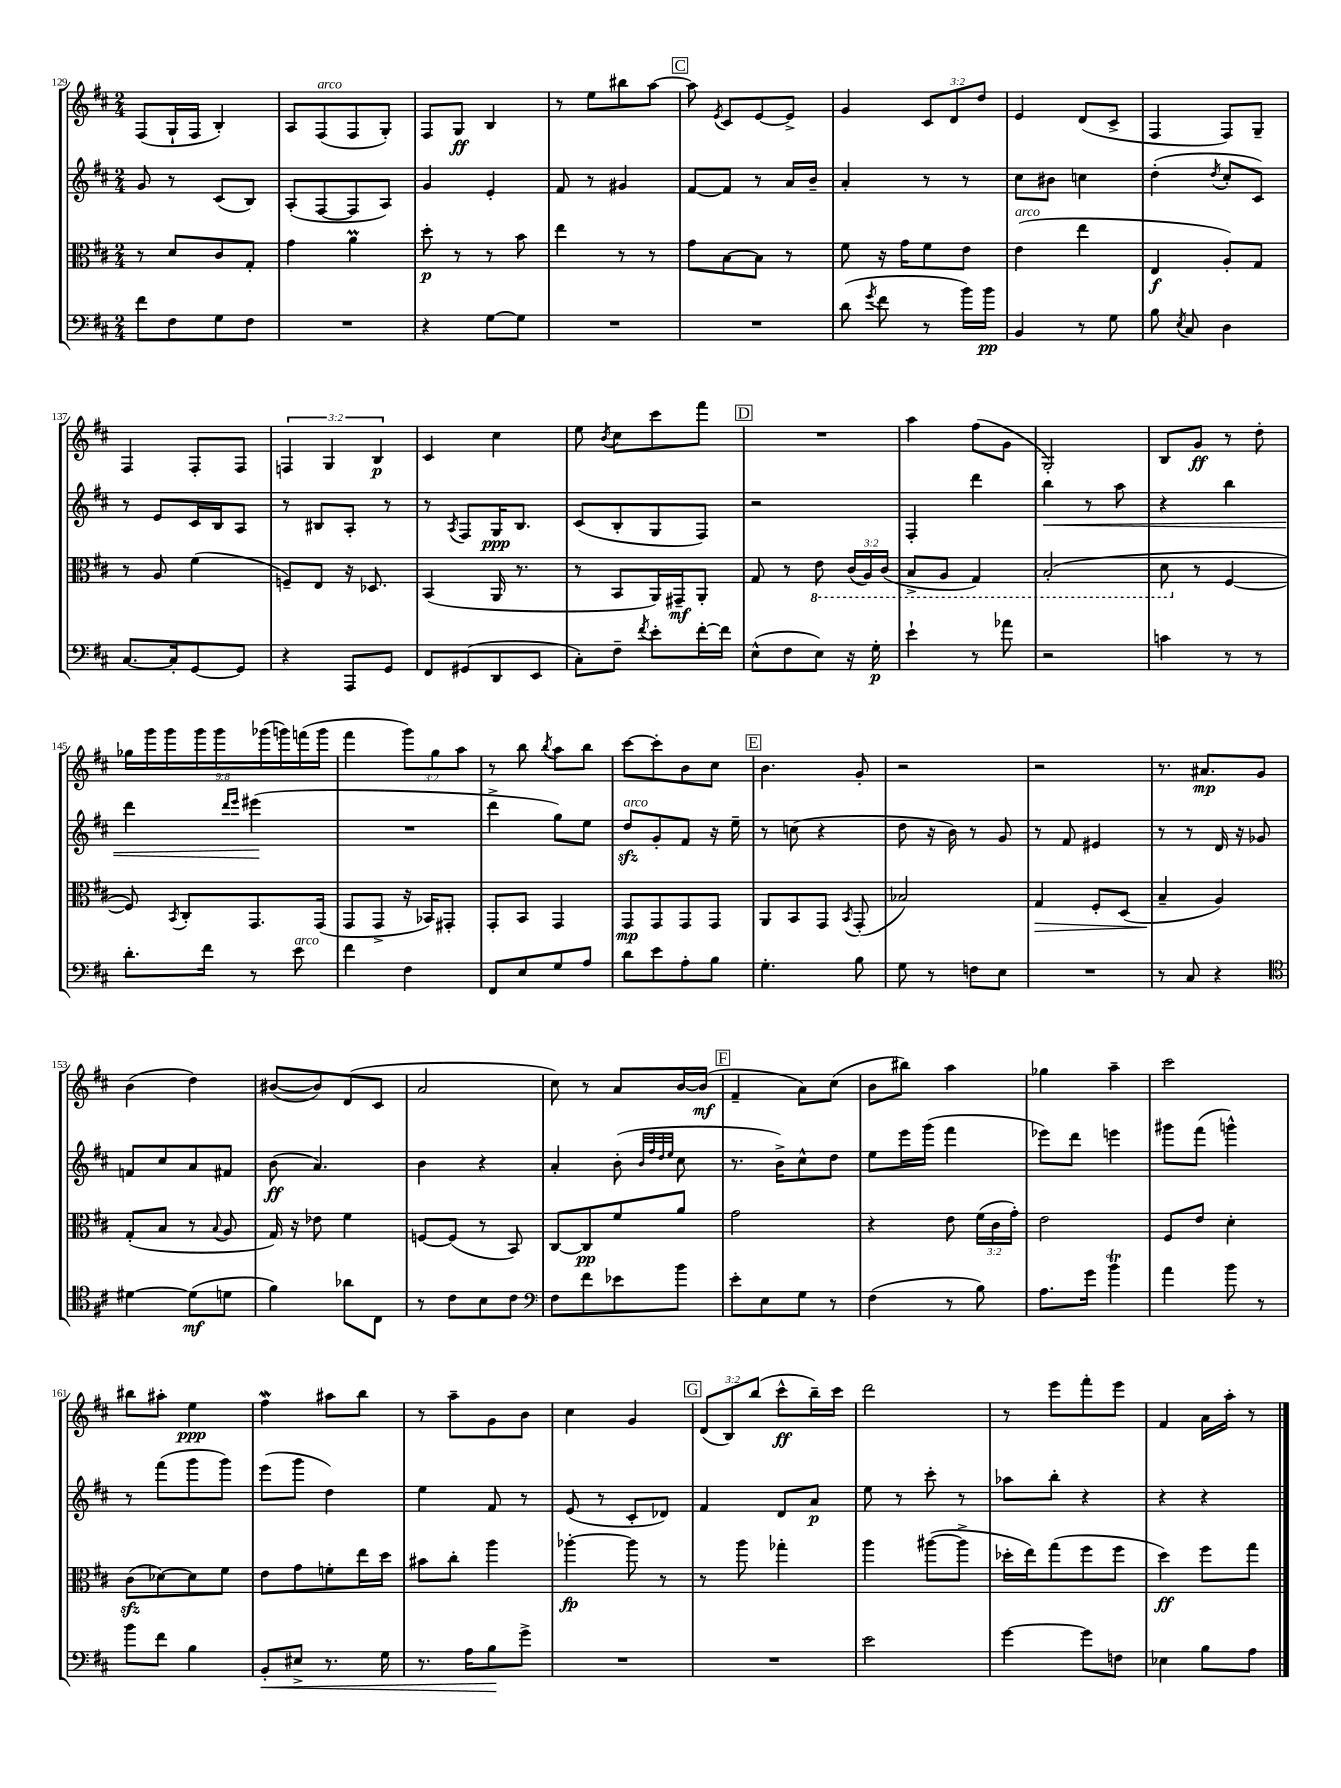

**kern	**kern	**kern	**kern
*staff4	*staff3	*staff2	*staff1
*clefF4	*clefC3	*clefG2	*clefG2
*k[f#c#]	*k[f#c#]	*k[f#c#]	*k[f#c#]
*M2/4	*M2/4	*M2/4	*M2/4
8f#	8r	8g	(8F#
8F#	8d	8r	16G`
.	.	.	16F#
8G	8c#	(8c#	4B')
8F#	8G'	8B)	.
=	=	=	=
2r	4g	(8A'	8A
.	.	[8F#	(8F#
.	4a	8F#]	8F#
.	.	8A)	8G')
=	=	=	=
4r	8dd'	4g	8F#
.	8r	.	8G
[8G	8r	4e'	4B
8G]	8b	.	.
=	=	=	=
2r	4ee	8f#	8r
.	.	8r	8ee
.	8r	4g#	8bb#
.	8r	.	[8aa
=	=	=	=
2r	8g	[8f#	8aa]
.	.	.	8qe
.	[8B	8f#]	8c#
.	8B]	8r	[8e
.	8r	16a	8e^]
.	.	16b~	.
=	=	=	=
(8d	8f#	4a'	4g
8qg	.	.	.
8f#	16r	.	.
.	16g	.	.
8r	8f#	8r	12c#
.	.	.	12d
16b)	8e	8r	.
.	.	.	12dd
16b	.	.	.
=	=	=	=
4BB	(4e	8cc#	4e
.	.	8b#	.
8r	4ee	4cc	(8d
8G	.	.	8c#^
=	=	=	=
8B	4E	(4dd'	4F#
8qE	.	.	.
8C#	.	.	.
.	.	8qdd	.
4D	8A')	8cc#'	8F#)
.	8G	8c#)	8G~
=	=	=	=
[8.C#	8r	8r	4F#
.	8A	8e	.
16C#']	.	.	.
[8GG	(4f#	16c#	8F#'
.	.	16B	.
8GG]	.	8A	8F#
=	=	=	=
4r	8F~)	8r	6F
.	8E	8B#	.
.	.	.	6G
8AAA	16r	8A'	.
.	8.D-	.	.
.	.	.	6B
8GG	.	8r	.
=	=	=	=
8FF#	(4BB	8r	4c#
.	.	8qA	.
(8GG#	.	8F#	.
8DD	16AA	16G	4cc#
.	8.r	8.B	.
8EE	.	.	.
=	=	=	=
8C#')	8r	(8c#	8ee
.	.	.	8qb
8F#~	8BB	8B'	8cc#
8qf#	.	.	.
8e'	16AA)	8G	8ccc#
.	16GG#~	.	.
[16f#'	8AA'	8F#)	8fff#
16f#]	.	.	.
=	=	=	=
(8E^^	8G	2r	2r
8F#	8r	.	.
8E)	8E	.	.
16r	(24C#	.	.
.	24AA)	.	.
16G'	.	.	.
.	(24C#	.	.
=	=	=	=
4e`	8BB^	4F#'	4aa
.	8AA	.	.
8r	4GG)	4ddd	(8ff#
8a-	.	.	8g
=	=	=	=
2r	(2BB'	4bb	2G')
.	.	8r	.
.	.	8aa	.
=	=	=	=
4c	8D	4r	8B
.	8r	.	8g
8r	[4F#	4bb	8r
8r	.	.	8dd'
=	=	=	=
8.d'	8F#])	4ddd	18gg-
.	.	.	18ggg
.	.	.	18ggg
.	8qBB	.	.
.	8C#'	.	.
.	.	.	18ggg
16f#	.	.	.
.	.	.	18ggg
.	.	16qqddd	.
.	.	16qqeee	.
8r	8.GG	(4eee#	.
.	.	.	(18ggg-
.	.	.	18ggg)
8e	.	.	.
.	.	.	(18fff
.	(16GG	.	.
.	.	.	18ggg
=	=	=	=
4f#	8GG	2r	4fff#
.	8GG^	.	.
4F#	16r	.	12ggg)
.	16BB-)	.	.
.	.	.	12gg
.	8GG#'	.	.
.	.	.	12aa
=	=	=	=
8FF#	8GG'	4ddd^	8r
8E	8BB	.	8bb
.	.	.	8qbb
8G	4GG	8gg)	8aa
8A	.	8ee	8bb
=	=	=	=
8d	8GG	8dd	[8ccc#
8e	8GG	8g'	8ccc#']
8A'	8GG	8f#	8b
8B	8GG	16r	8cc#
.	.	16ee~	.
=	=	=	=
4.G'	8AA	8r	4.b
.	8BB	(8cc	.
.	8GG	4r	.
.	8qBB	.	.
8B	(8GG'	.	8g'
=	=	=	=
8G	2B-)	8dd	2r
8r	.	16r	.
.	.	16b)	.
8F	.	8r	.
8E	.	8g	.
=	=	=	=
2r	4G	8r	2r
.	.	8f#	.
.	8F#'	4e#	.
.	(8D	.	.
=	=	=	=
8r	4B~	8r	8.r
8C#	.	8r	.
.	.	.	8.a#
4r	4A)	16d	.
.	.	16r	.
.	.	8g-	8g
=	=	=	=
*clefC4	*	*	*
[4d#	(8G'	8f	(4b
.	8B	8cc#	.
(8d#]	8r	8a	4dd)
.	8qqB	.	.
8d	8A	8f#	.
=	=	=	=
4f#)	16G)	(8b	([8b#
.	16r	.	.
.	8e-	4.a)	8b#])
8a-	4f#	.	(8d
8C#	.	.	8c#
=	=	=	=
8r	[8F	4b	2a
8c#	(8F]	.	.
8B	8r	4r	.
8c#	8BB)	.	.
=	=	=	=
*clefF4	*	*	*
8F#	[8C#	4a'	8cc#)
8f#	8C#]	.	8r
8e-	8f#	(8b'	8a
.	.	32qqb	.
.	.	32qqff#	.
.	.	32qqdd	.
.	.	32qqee	.
8b	8a	8cc#	[16b
.	.	.	(16b]
=	=	=	=
8e'	2g	8.r	4f#~
8E	.	.	.
.	.	16b^)	.
8G	.	8cc#^^	8a)
8r	.	8dd	(8cc#
=	=	=	=
(4F#	4r	8ee	8b
.	.	16eee	8bb#)
.	.	(16ggg	.
8r	8e	4fff#	4aa
8B)	(24f#	.	.
.	24c#	.	.
.	24g')	.	.
=	=	=	=
8.A	2e	8eee-)	4gg-
.	.	8ddd	.
16g	.	.	.
4b	.	4eee	4aa~
=	=	=	=
4a	8F#	8ggg#	2ccc#
.	8e	(8fff#	.
8b	4d'	4ggg^^)	.
8r	.	.	.
=	=	=	=
8b	(8c#	8r	8bb#
8f#	[8d-)	(8fff#	8aa#'
4B	8d-]	8ggg	4ee
.	8f#	8ggg)	.
=	=	=	=
8BB'	8e	(8eee	4ff#
8E#^	8g	8ggg	.
8.r	8f'	4dd)	8aa#
.	16ee	.	8bb
16G	16dd	.	.
=	=	=	=
8.r	8b#	4ee	8r
.	8cc#'	.	8aa~
16A	.	.	.
8B	4aa	8f#	8g
8g^	.	8r	8b
=	=	=	=
2r	[4aa-'	(8e	4cc#
.	.	8r	.
.	8aa-]	8c#'	4g
.	8r	8d-)	.
=	=	=	=
2r	8r	4f#	(12d
.	.	.	12B)
.	8aa	.	.
.	.	.	(12bb
.	4gg-'	8d	8ccc#^^
.	.	8a	16bb~)
.	.	.	16ccc#
=	=	=	=
2e	4aa	8ee	2ddd
.	.	8r	.
.	([8aa#	8ccc#'	.
.	8aa#^]	8r	.
=	=	=	=
[4g	16dd-'	8aa-	8r
.	16ee)	.	.
.	(8gg	8bb'	8eee
8g]	8ff#	4r	8fff#'
8F	8ff#	.	8eee
=	=	=	=
4E-	4dd)	4r	4f#
8B	8ff#	4r	16a
.	.	.	16aa'
8A	8gg	.	8r
==	==	==	==
*-	*-	*-	*-
